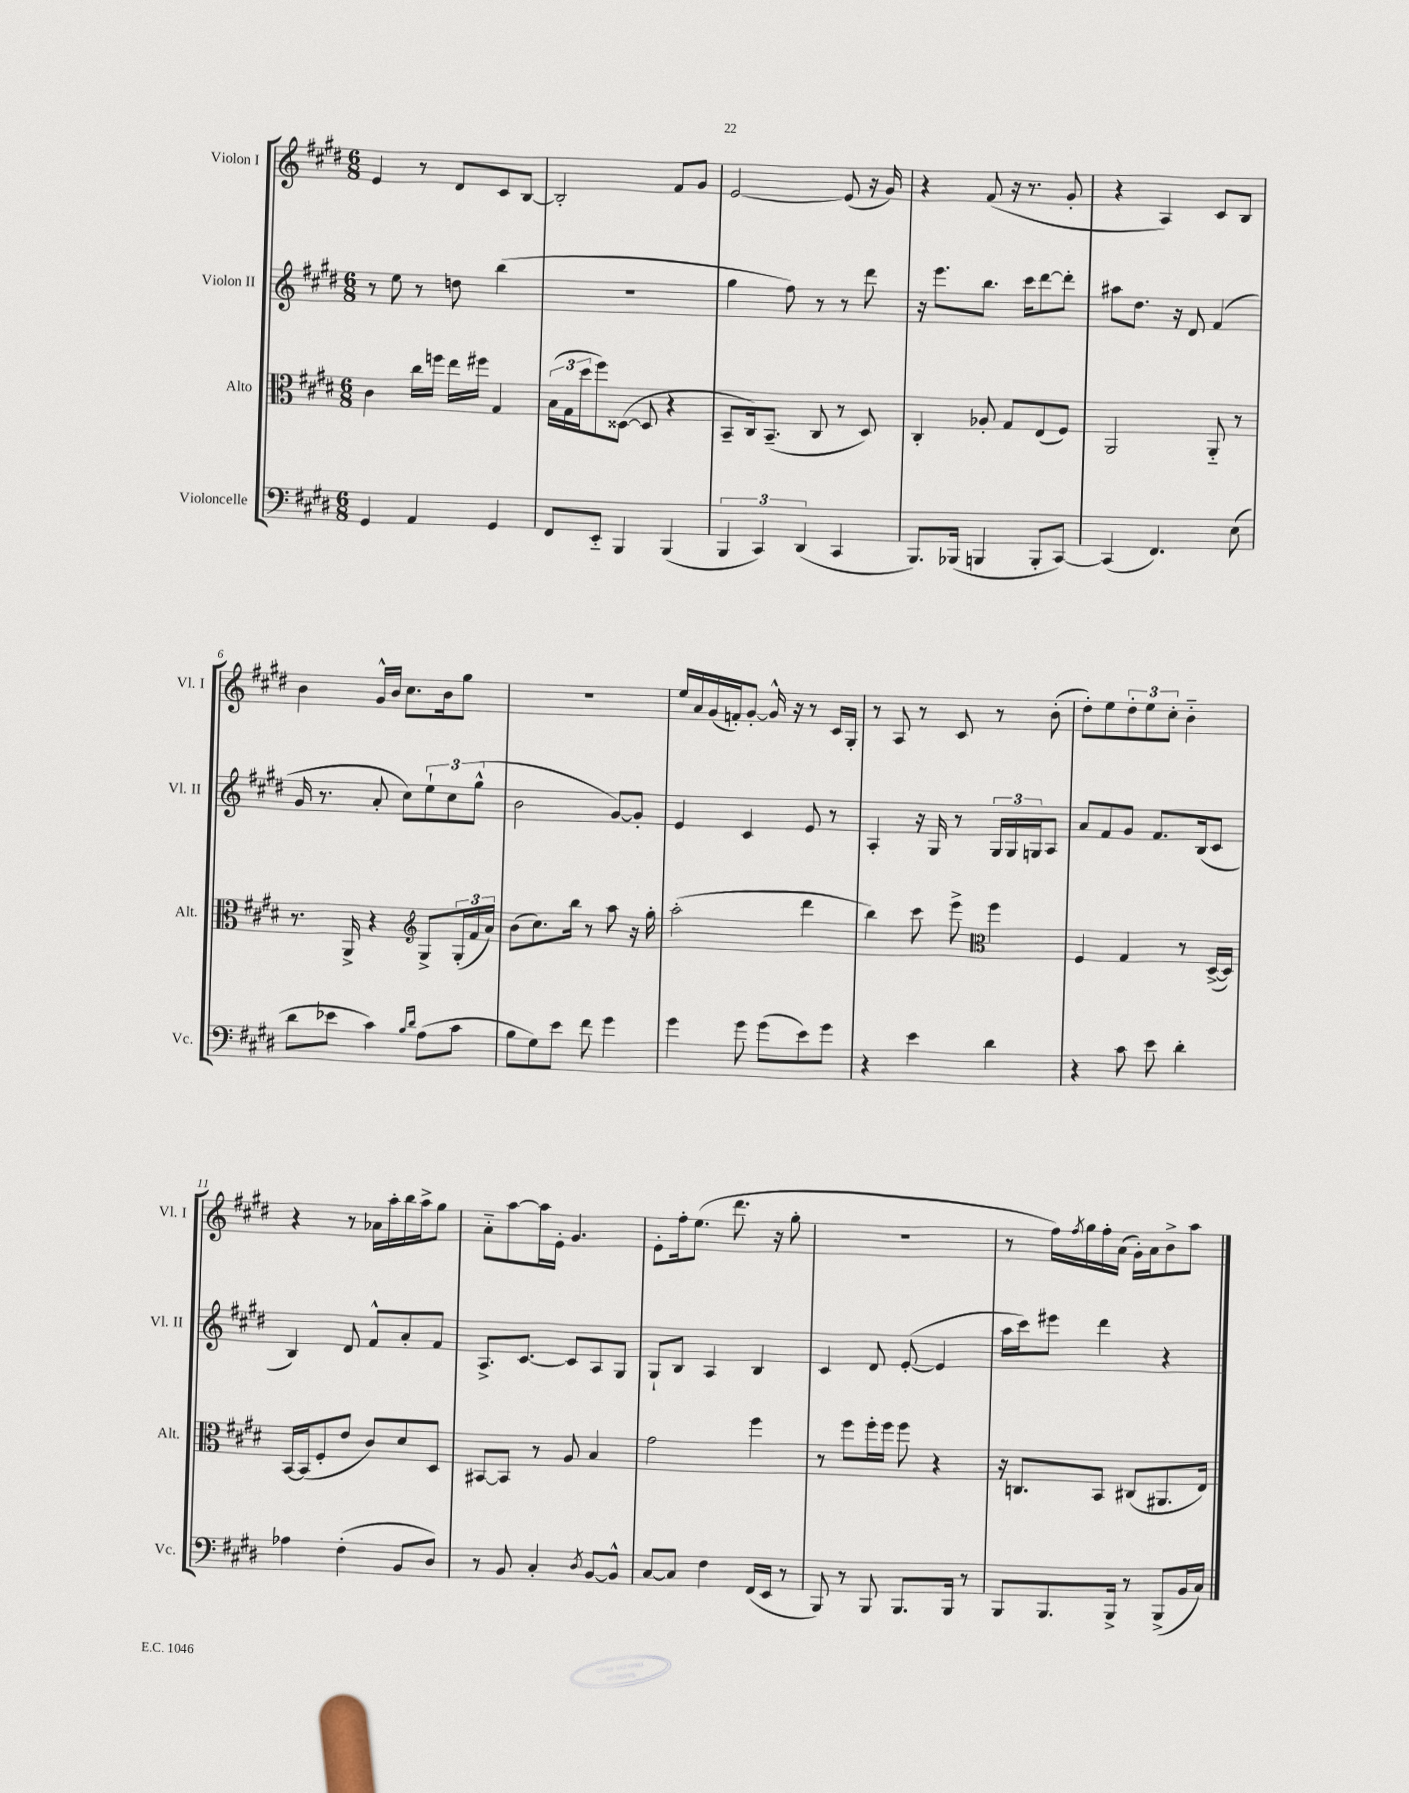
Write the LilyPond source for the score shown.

<<
\new StaffGroup <<
\new Staff = "s0" \with { instrumentName = "Violon I" shortInstrumentName = "Vl. I" } {
    \clef treble \key e \major \numericTimeSignature \time 6/8
    e'4 r8 dis'8 cis'8 b8~ |
    b2-. fis'8 gis'8 |
    e'2~ e'8( r16 gis'16) |
    r4 fis'8( r16 r8. gis'8-. |
    r4 a4) cis'8 b8 |
    b'4 gis'16-^ b'16 cis''8. b'16 gis''8 |
    R2. |
    e''16 a'16 gis'16( f'16-.) gis'8~-. gis'16-^ r16 r8 cis'16 gis16-. |
    r8 a8 r8 cis'8 r8 b'8-.( |
    dis''8-.) e''8 \tuplet 3/2 { dis''8-. e''8 cis''8-. } b'4-_ |
    r4 r8 aes'16 a''16-. b''16 a''16-> gis''8 |
    a'8-_ a''8~ a''16 e'16-. gis'4. |
    e'8-. fis''16-. e''8.( dis'''8. r16 gis''8-. |
    R2. |
    r8 fis''16) \acciaccatura { fis''8 } gis''16 fis''16-. a'16( gis'16-.) a'16 b'8-> a''8 \bar "|." |
}
\new Staff = "s1" \with { instrumentName = "Violon II" shortInstrumentName = "Vl. II" } {
    \clef treble \key e \major \numericTimeSignature \time 6/8
    r8 e''8 r8 d''8 b''4( |
    R2. |
    gis''4 fis''8) r8 r8 dis'''8 |
    r16 e'''8. b''8. cis'''16 dis'''8~ dis'''8-. |
    ais''8 dis''8. r16 dis'8 fis'4( |
    gis'16 r8. a'8-. cis''8) \tuplet 3/2 { e''8-! cis''8 gis''8-^( } |
    b'2 gis'8~) gis'8-. |
    e'4 cis'4 e'8 r8 |
    a4-. r16 gis16 r8 \tuplet 3/2 { gis16 gis16 g16 } a8 |
    a'8 fis'8 gis'8 fis'8. b16( cis'8 |
    b4) dis'8 fis'8-^ a'8-. fis'8 |
    a8.-> cis'8.~ cis'8 a8 gis8 |
    gis8-! b8 a4 b4 |
    cis'4 dis'8 e'8~-.( e'4 |
    a''16 cis'''16) eis'''8 dis'''4 r4 \bar "|." |
}
\new Staff = "s2" \with { instrumentName = "Alto" shortInstrumentName = "Alt." } {
    \clef alto \key e \major \numericTimeSignature \time 6/8
    cis'4 cis''16 f''16 e''16 fis''16 gis4 |
    \tuplet 3/2 { b16( gis16 dis''16 } fis''8) disis8~( disis8 r4 |
    b,8-- cis16) b,8.--( cis8 r8 dis8) |
    cis4-. aes8-. gis8 e8( fis8) |
    a,2 a,8-_ r8 |
    r8. a,16-> r4 \clef treble gis8-> \tuplet 3/2 { gis16-.( fis'16 a'16) } |
    b'8( cis''8.) b''16 r8 a''8 r16 gis''16-. |
    a''2-.( dis'''4 |
    b''4) cis'''8 e'''8-> \clef alto fis''4 |
    fis4 gis4 r8 dis16~->( dis16) |
    b,16~ b,16( fis8-. e'8 cis'8) dis'8 dis8 |
    bis,8~ bis,8 r8 a8 b4 |
    gis'2 fis''4 |
    r8 fis''8 fis''16-. fis''16 fis''8 r4 |
    r16 c8. b,8 cis8( ais,8. e16) \bar "|." |
}
\new Staff = "s3" \with { instrumentName = "Violoncelle" shortInstrumentName = "Vc." } {
    \clef bass \key e \major \numericTimeSignature \time 6/8
    gis,4 a,4 gis,4 |
    fis,8 e,8-_ b,,4 b,,4( |
    \tuplet 3/2 { b,,4 cis,4) dis,4( } cis,4 |
    b,,8.) bes,,16( b,,4 b,,8-. cis,8~) |
    cis,4( fis,4.) e8( |
    dis'8 ees'8 cis'4) \grace { b16 dis'16 } a8( cis'8 |
    b8 gis8) e'8 fis'8 gis'4 |
    gis'4 gis'8 gis'8( e'8) gis'8 |
    r4 e'4 dis'4 |
    r4 cis'8 e'8 dis'4-. |
    aes4 fis4-.( b,8 dis8) |
    r8 b,8 cis4-. \acciaccatura { dis8 } b,8~ b,8-^ |
    cis8~ cis8 fis4 fis,16( e,16 r8 |
    b,,8) r8 b,,8 b,,8. b,,16 r8 |
    b,,8 b,,8. b,,16-> r8 b,,8->( b,16 cis16) \bar "|." |
}
>>
>>
